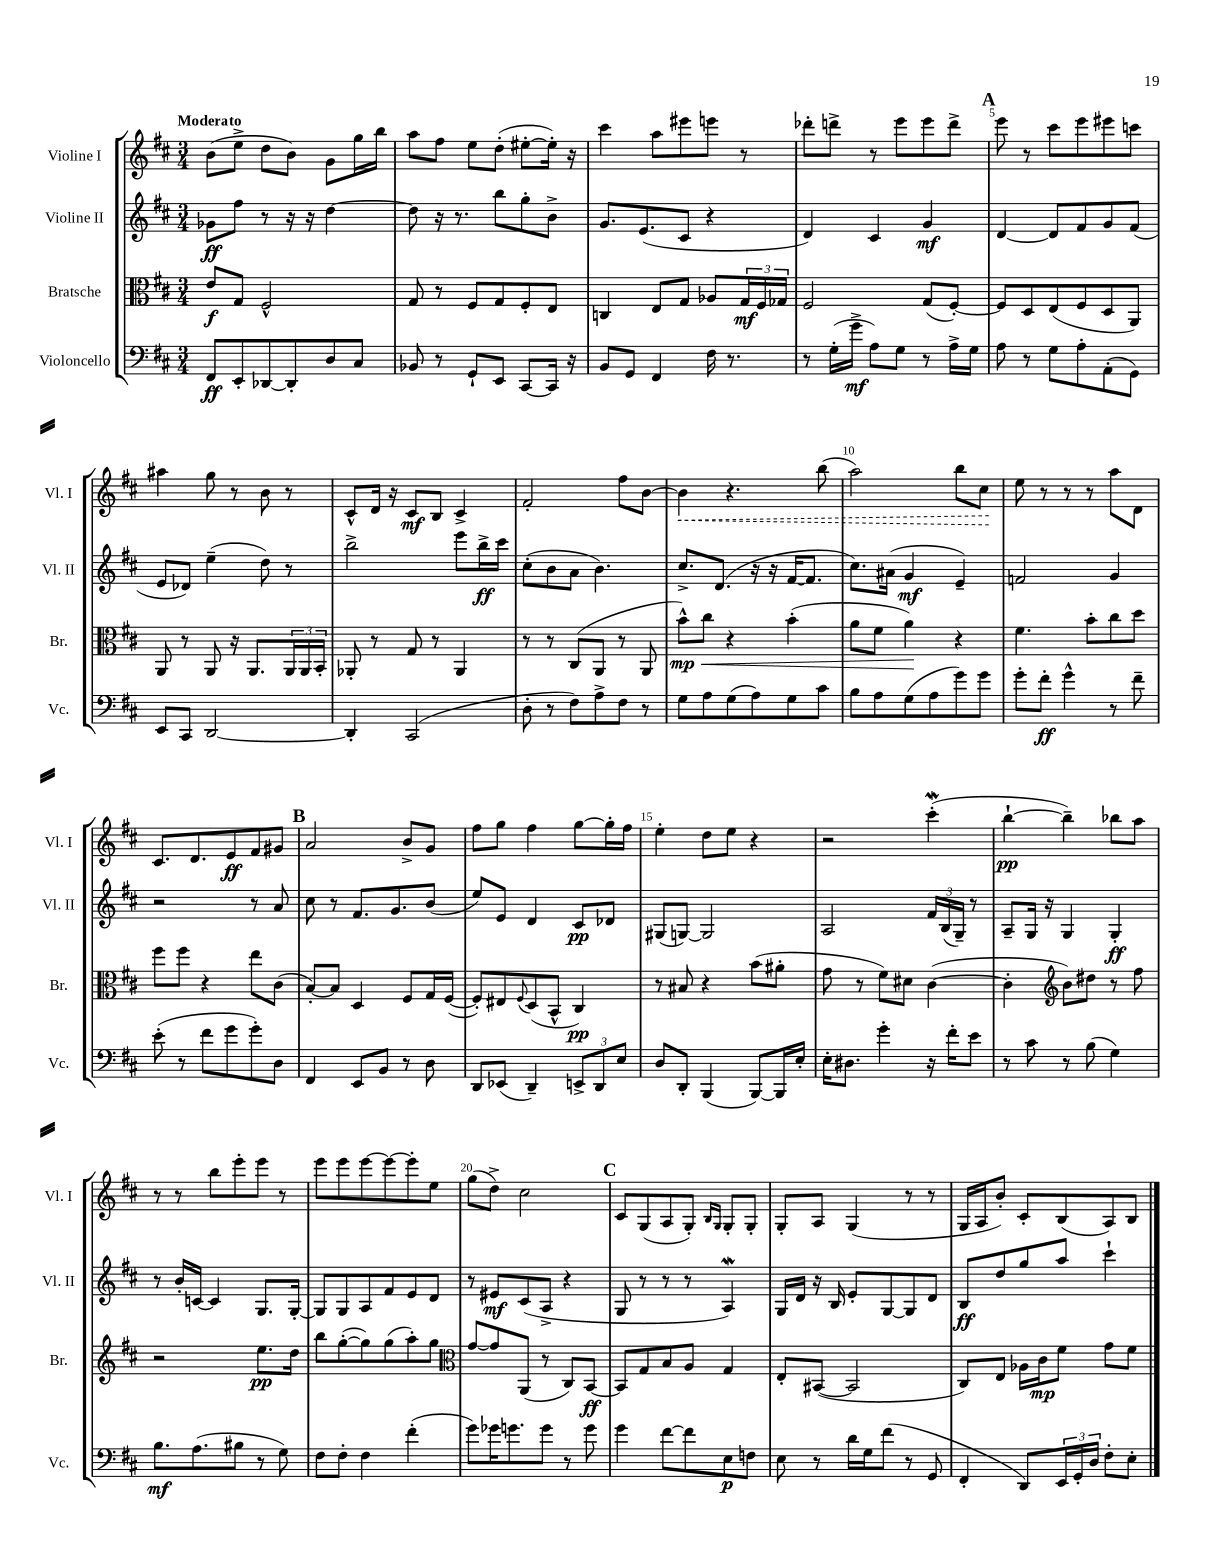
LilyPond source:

<<
\new StaffGroup <<
\new Staff = "s0" \with { instrumentName = "Violine I" shortInstrumentName = "Vl. I" } {
    \clef treble \key d \major \numericTimeSignature \time 3/4 \tempo "Moderato"
    b'8( e''8-> d''8 b'8) g'8 g''16 b''16 |
    a''8 fis''8 e''8 d''8-.( eis''8~-. eis''16-.) r16 |
    cis'''4 a''8 eis'''8 e'''8 r8 |
    des'''8-. d'''8-> r8 e'''8 e'''8 d'''8-> |
    \mark \markup { \bold "A" } e'''8 r8 cis'''8 e'''8 eis'''8 c'''8 |
    ais''4 g''8 r8 b'8 r8 |
    cis'8-^ d'16 r16 cis'8\mf b8 cis'4-> |
    fis'2-. fis''8 b'8~ |
    \once \override Hairpin.style = #'dashed-line b'4\< r4. b''8( |
    a''2) b''8 cis''8\! |
    e''8 r8 r8 r8 a''8 d'8 |
    cis'8. d'8. e'8\ff fis'8 gis'8 |
    \mark \markup { \bold "B" } a'2 b'8-> g'8 |
    fis''8 g''8 fis''4 g''8~ g''16-. fis''16 |
    e''4-. d''8 e''8 r4 |
    r2 cis'''4-.\mordent( |
    b''4~-!\pp b''4--) bes''8 a''8 |
    r8 r8 b''8 e'''8-. e'''8 r8 |
    e'''8 e'''8 e'''8~ e'''8~ e'''8-. e''8 |
    g''8( d''8->) cis''2 |
    \mark \markup { \bold "C" } cis'8 g8( a8 g8-.) \grace { b16 g16 } g8-. g8-. |
    g8-. a8 g4( r8 r8 |
    g16 a16 b'8-.) cis'8-. b8( a8) b8 \bar "|." |
}
\new Staff = "s1" \with { instrumentName = "Violine II" shortInstrumentName = "Vl. II" } {
    \clef treble \key d \major \numericTimeSignature \time 3/4
    ges'8\ff fis''8 r8 r16 r16 d''4~ |
    d''8 r16 r8. b''8 g''8-. b'8-> |
    g'8. e'8.( cis'8 r4 |
    d'4) cis'4 g'4\mf |
    \mark \markup { \bold "A" } d'4~ d'8 fis'8 g'8 fis'8( |
    e'8 des'8) e''4--( d''8) r8 |
    b''2-> e'''8 b''16->\ff cis'''16 |
    cis''8-.( b'8 a'8 b'4.) |
    cis''8.-> d'8.( r16 r16 fis'16~ fis'8. |
    cis''8.) ais'16( g'4\mf e'4--) |
    f'2 g'4 |
    r2 r8 a'8 |
    \mark \markup { \bold "B" } cis''8 r8 fis'8. g'8. b'8( |
    e''8) e'8 d'4 cis'8\pp des'8 |
    gis8( g8~) g2 |
    a2 \tuplet 3/2 { fis'16 b16( g16--) } r8 |
    a8-- g16 r16 g4 g4-.\ff |
    r8 b'16-. c'16~ c'4 g8. g16~-. |
    g8 g8 a8 fis'8 e'8 d'8 |
    r8 eis'8\mf cis'8( a8-> r4 |
    \mark \markup { \bold "C" } g8 r8 r8 r8 a4\mordent) |
    g16 d'16 r16 b16 e'8-. g8~ g8 d'8 |
    b8\ff d''8 g''8 a''8 cis'''4-! \bar "|." |
}
\new Staff = "s2" \with { instrumentName = "Bratsche" shortInstrumentName = "Br." } {
    \clef alto \key d \major \numericTimeSignature \time 3/4
    e'8\f g8 fis2-^ |
    g8 r8 fis8 g8 fis8-. e8 |
    c4 e8 g8 aes8 \tuplet 3/2 { g16\mf fis16 ges16 } |
    fis2 g8( fis8~-.) |
    \mark \markup { \bold "A" } fis8 d8 e8( fis8 d8 a,8) |
    a,8 r8 a,8 r16 a,8. \tuplet 3/2 { a,16 a,16 b,16-. } |
    aes,8-. r8 g8 r8 aes,4 |
    r8 r8 cis8( a,8 r8 a,8 |
    b'8-^\mp\<) cis''8 r4 b'4-.( |
    a'8 fis'8 a'4\!) r4 |
    fis'4. b'8-. cis''8 d''8 |
    fis''8 fis''8 r4 e''8 cis'8( |
    \mark \markup { \bold "B" } b8~-.) b8 d4 fis8 g16 fis16~( |
    fis8-.) eis8 \appoggiatura { fis8 } d8( b,8-^ cis4\pp) |
    r8 bis8 r4 b'8( ais'8-. |
    g'8 r8 fis'8) dis'8 cis'4~( |
    cis'4-. \clef treble b'8) dis''8 r8 fis''8 |
    r2 e''8.\pp d''16 |
    b''8 g''8~-.( g''8) g''8( a''8-.) g''8 |
    \clef alto g'8~ g'8 a,8( r8 cis8) b,8~\ff |
    \mark \markup { \bold "C" } b,8 g8 b8 a8 g4 |
    e8-. bis,8~( bis,2 |
    cis8) e8 aes16 cis'16\mp fis'8 g'8 fis'8 \bar "|." |
}
\new Staff = "s3" \with { instrumentName = "Violoncello" shortInstrumentName = "Vc." } {
    \clef bass \key d \major \numericTimeSignature \time 3/4
    fis,8\ff e,8-. des,8~ des,8-. d8 cis8 |
    bes,8 r8 g,8-! e,8 cis,8~ cis,16 r16 |
    b,8 g,8 fis,4 fis16 r8. |
    r8 g16-.( g'16->\mf a8) g8 r8 a16-> g16 |
    \mark \markup { \bold "A" } a8 r8 g8 a8-. a,8-.( g,8) |
    e,8 cis,8 d,2~ |
    d,4-. cis,2( |
    d8-. r8 fis8) a8-> fis8 r8 |
    g8 a8 g8( a8) g8 cis'8 |
    b8 a8 g8( a8 g'8) g'8 |
    g'8-. fis'8-.\ff g'4-^ r8 fis'8-- |
    e'8-.( r8 fis'8 g'8 g'8-.) d8 |
    \mark \markup { \bold "B" } fis,4 e,8 b,8 r8 d8 |
    d,8 ees,8( d,4--) \tuplet 3/2 { e,8-> d,8 e8 } |
    d8 d,8-. b,,4( b,,8~) b,,16 e16-. |
    e16-. dis8. g'4-. r16 fis'16-. e'8 |
    r8 cis'8 r8 b8( g4) |
    b8.\mf a8.( bis8 r8 g8) |
    fis8 fis8-. fis4 fis'4-.( |
    g'8) ges'16 g'8. g'8 r8 g'8 |
    \mark \markup { \bold "C" } g'4 fis'8~ fis'8 e8\p f8 |
    e8 r8 d'16 g16 fis'8( r8 g,8 |
    fis,4-. d,8) \tuplet 3/2 { e,16 g,16-. d16 } fis8-. e8-. \bar "|." |
}
>>
>>
\layout { \context { \Score \override BarNumber.break-visibility = ##(#f #t #t) barNumberVisibility = #(every-nth-bar-number-visible 5) } }
